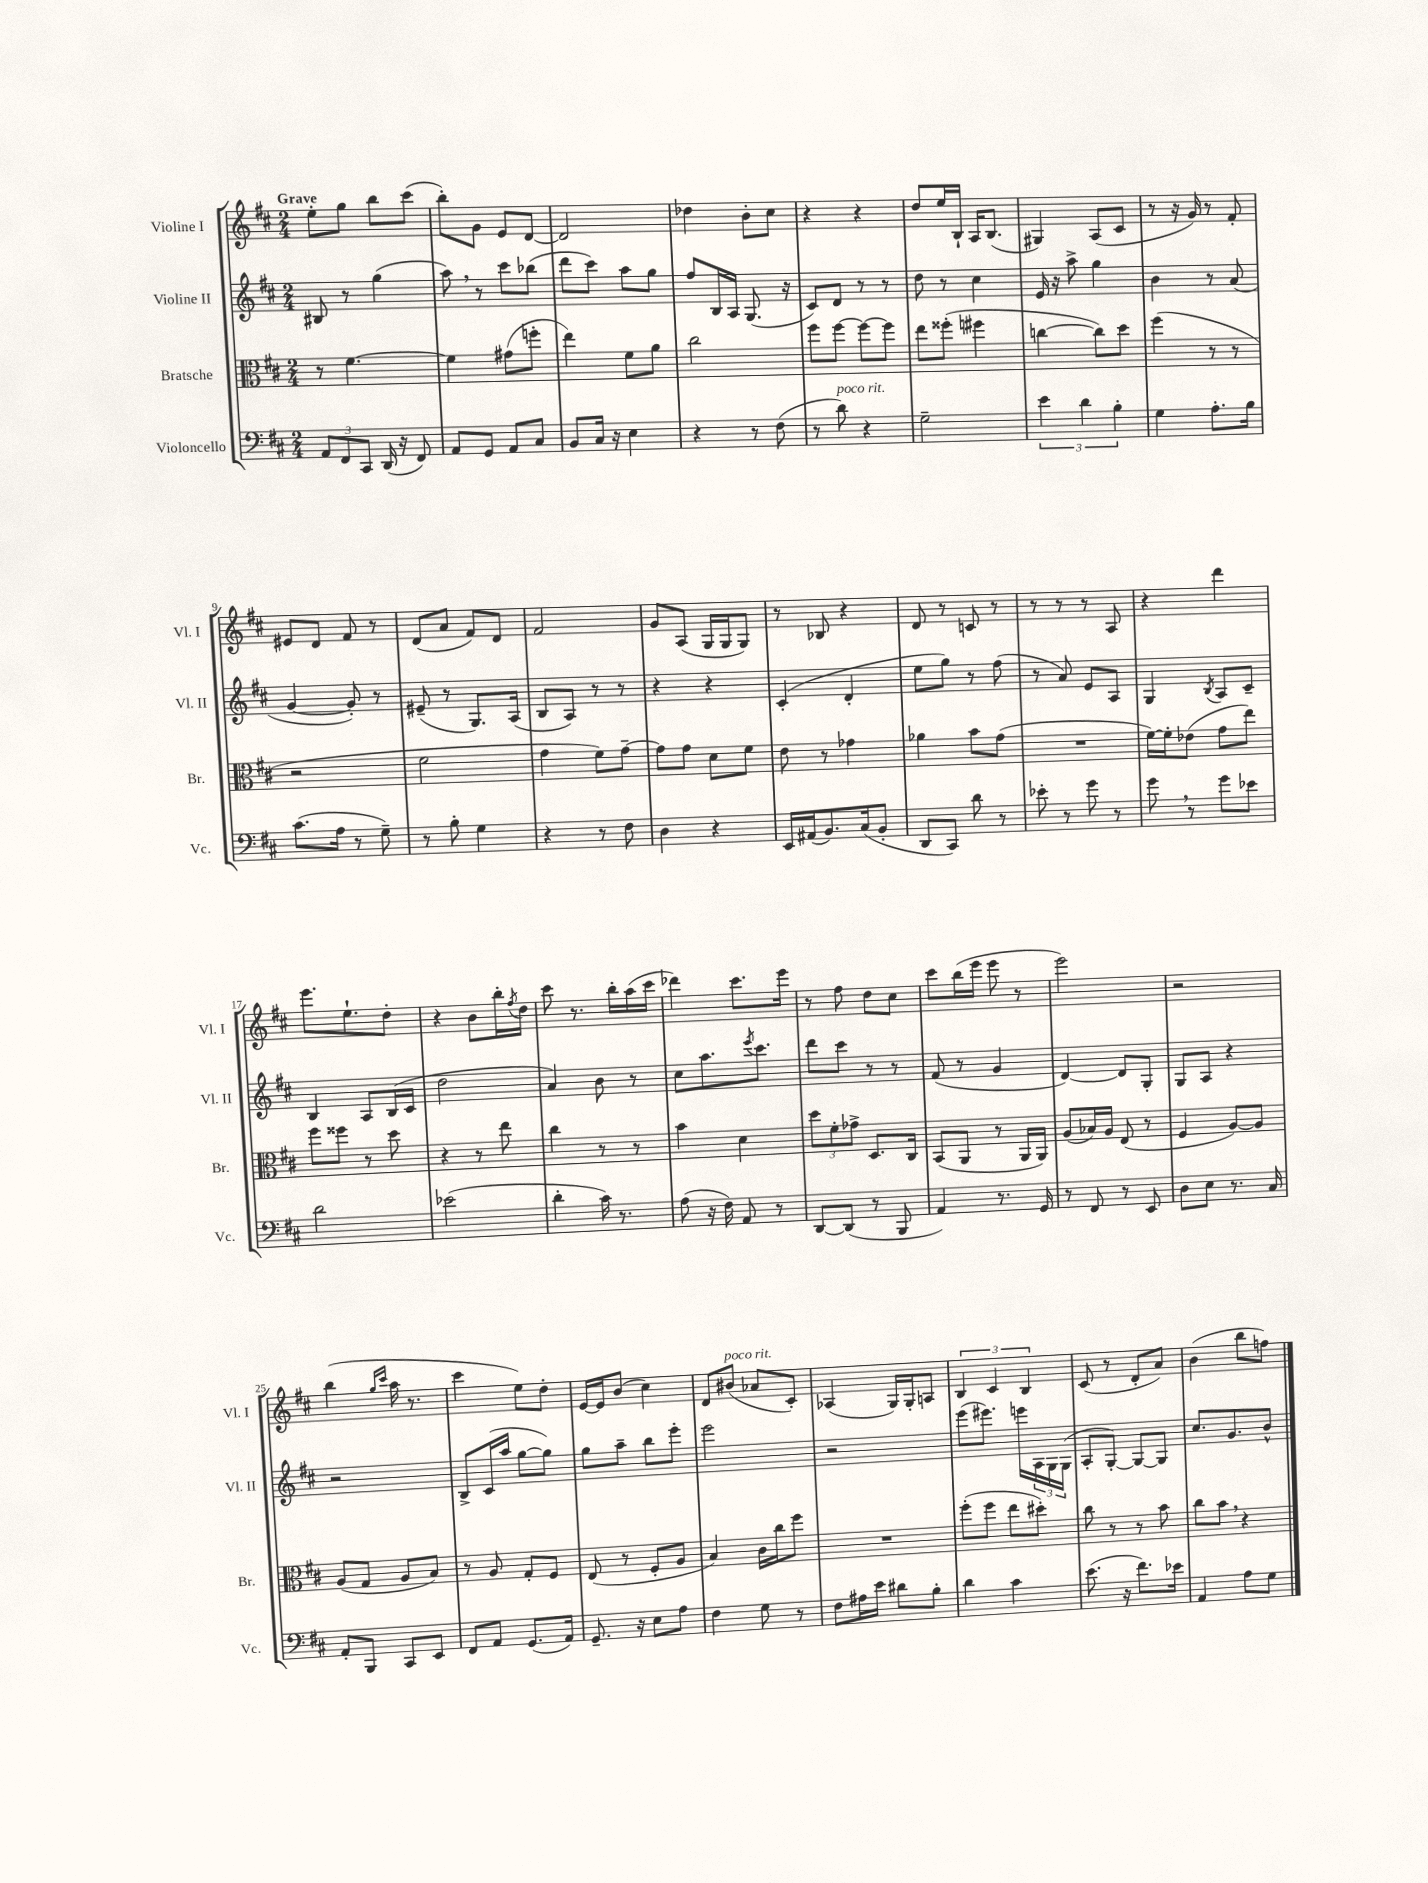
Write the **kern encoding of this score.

**kern	**kern	**kern	**kern
*staff4	*staff3	*staff2	*staff1
*clefF4	*clefC3	*clefG2	*clefG2
*k[f#c#]	*k[f#c#]	*k[f#c#]	*k[f#c#]
*M2/4	*M2/4	*M2/4	*M2/4
12AA	8r	8B#	8ee'
12FF#	.	.	.
.	[4.f#	8r	8gg
12CC#	.	.	.
(16DD	.	(4gg	8bb
16r	.	.	.
8FF#)	.	.	(8ccc#
=	=	=	=
8AA	4f#]	8aa)	8bb')
8GG	.	8r	8g
8AA	(8g#	8ccc#	8e
8C#	8ff'	(8bb-	[8d
=	=	=	=
8BB	4ee)	8ddd	2d]
16C#	.	8ccc#)	.
16r	.	.	.
4E	8f#	8aa	.
.	8a	8gg	.
=	=	=	=
4r	2cc#	8ff#	4dd-
.	.	16B	.
.	.	16A	.
8r	.	(8.G	8b'
(8F#	.	.	8cc#
.	.	16r	.
=	=	=	=
8r	8ff#	8c#)	4r
8d)	[8ff#	8d	.
4r	8ff#_	8r	4r
.	8ff#]	8r	.
=	=	=	=
2G~	8ee	8dd	8dd
.	(8ff##'	8r	16ee
.	.	.	16B`
.	4ff#	4cc#	16A
.	.	.	(8.B
=	=	=	=
6e	[4cc	16e	4G#)
.	.	16r	.
.	.	8aa^	.
6d	.	.	.
.	8cc])	4gg	(8A
6B'	.	.	.
.	8dd	.	8c#
=	=	=	=
4G	(4ff#	4b	8r
.	.	.	16r
.	.	.	16g)
8.A'	8r	8r	8r
.	8r	(8a	8f#'
16B	.	.	.
=	=	=	=
(8.c#	2r	[4g	8e#
.	.	.	8d
16A	.	.	.
8r	.	8g'])	8f#
8G~)	.	8r	8r
=	=	=	=
8r	2f#	(8e#~	(8d
8B'	.	8r	8a
4G	.	8.G)	8f#)
.	.	.	8d
.	.	(16A	.
=	=	=	=
4r	4g	8B	2f#
.	.	8A)	.
8r	8f#)	8r	.
8F#	[8g~	8r	.
=	=	=	=
4D	8g]	4r	8g
.	8g	.	(8A
4r	8d	4r	16G
.	.	.	16G
.	8f#	.	8G)
=	=	=	=
16EE	8e	(4c#'	8r
(16AA#	.	.	.
8.BB)	8r	.	8B-
.	4g-	4d'	4r
(16C#	.	.	.
8BB'	.	.	.
=	=	=	=
8DD	4a-	8ee	8d
8CC#)	.	8gg)	8r
8d	8b	8r	8c
8r	(8g	(8ff#	8r
=	=	=	=
8e-'	2r	8r	8r
8r	.	8a)	8r
8g	.	8e	8r
8r	.	8A	8A
=	=	=	=
8g	[16f#)	4G	4r
.	16f#']	.	.
8r	(8e-	.	.
.	.	8qB	.
8g	8g	8A	4ddd
8e-	8ee)	8c#~	.
=	=	=	=
2d	8ff#	4B	8.eee
.	8ff##	.	.
.	.	.	8.ee`
.	8r	8A	.
.	8dd	(16B	8dd'
.	.	16c#	.
=	=	=	=
(2e-	4r	2dd	4r
.	8r	.	8b
.	8ee	.	16bb'
.	.	.	8qff#
.	.	.	16dd
=	=	=	=
4d'	4cc#	4a)	8ccc#
.	.	.	8.r
16c#)	8r	8b	.
8.r	.	.	16bb'
.	8r	8r	(16aa
.	.	.	16ccc#
=	=	=	=
(8A	4b	8cc#	4ddd-)
16r	.	8.aa	.
16F#)	.	.	.
8AA	4d	.	8.ccc#
.	.	8qeee	.
.	.	8.ccc#	.
8r	.	.	.
.	.	.	16eee
=	=	=	=
[8DD	12dd	8ddd	8r
.	12f#'	.	.
(8DD]	.	8ccc#	8ff#
.	12g-^	.	.
8r	8.D	8r	8dd
8BBB	.	8r	8cc#
.	16C#	.	.
=	=	=	=
4AA)	(8BB	(8f#	8ccc#
.	8AA	8r	(16bb
.	.	.	16eee
8.r	8r	4g	8eee
.	16AA	.	8r
16GG	16AA)	.	.
=	=	=	=
8r	(8A	[4d)	2eee)
8FF#	16B-)	.	.
.	16A	.	.
8r	(8E	8d]	.
8EE	8r	8G'	.
=	=	=	=
8D	4F#	8G	2r
8E	.	8A	.
8.r	[8A)	4r	.
.	8A]	.	.
16C#	.	.	.
=	=	=	=
8AA'	(8A	2r	(4bb
8BBB	8G	.	.
.	.	.	16qqgg
.	.	.	16qqccc#
8CC#	8A	.	16aa
.	.	.	8.r
8EE	8B)	.	.
=	=	=	=
8FF#	8r	8B^	4ccc#
8AA	8A	(16c#	.
.	.	16aa	.
(8.GG	8G'	[8gg	8ee)
.	8F#	8gg])	8dd'
16AA)	.	.	.
=	=	=	=
8.GG~	(8E	8gg	[16e
.	.	.	16e]
.	8r	8aa~	(8b
16r	.	.	.
8E	8F#'	8bb	4cc#)
8A	8A	8eee'	.
=	=	=	=
4F#	4B)	2eee	8d
.	.	.	(8b#
8G	16c#	.	8a-
.	16cc#	.	.
8r	8ff#	.	8c#')
=	=	=	=
8F#	2r	2r	(4A-
16A#	.	.	.
16e	.	.	.
8d#	.	.	16G)
.	.	.	16G'
8B'	.	.	8A
=	=	=	=
4d	(8ff#'	(8eee	6B
.	8ff#	8.eee#)	.
.	.	.	6c#
4c#	8ee	.	.
.	.	16eee	.
.	.	.	6B
.	8dd#')	24A	.
.	.	24G	.
.	.	(24G	.
=	=	=	=
(8.e	8cc#	8A'	(8c#
.	8r	[8G')	8r
16r	.	.	.
8.f#)	8r	8G_	8d'
.	8b	8G]	8a)
16e-	.	.	.
=	=	=	=
4AA	8cc#	8.cc#	(4b
.	8b	.	.
.	.	8.g	.
8A	4r	.	8bb
8G	.	8b^^	8ff)
==	==	==	==
*-	*-	*-	*-
